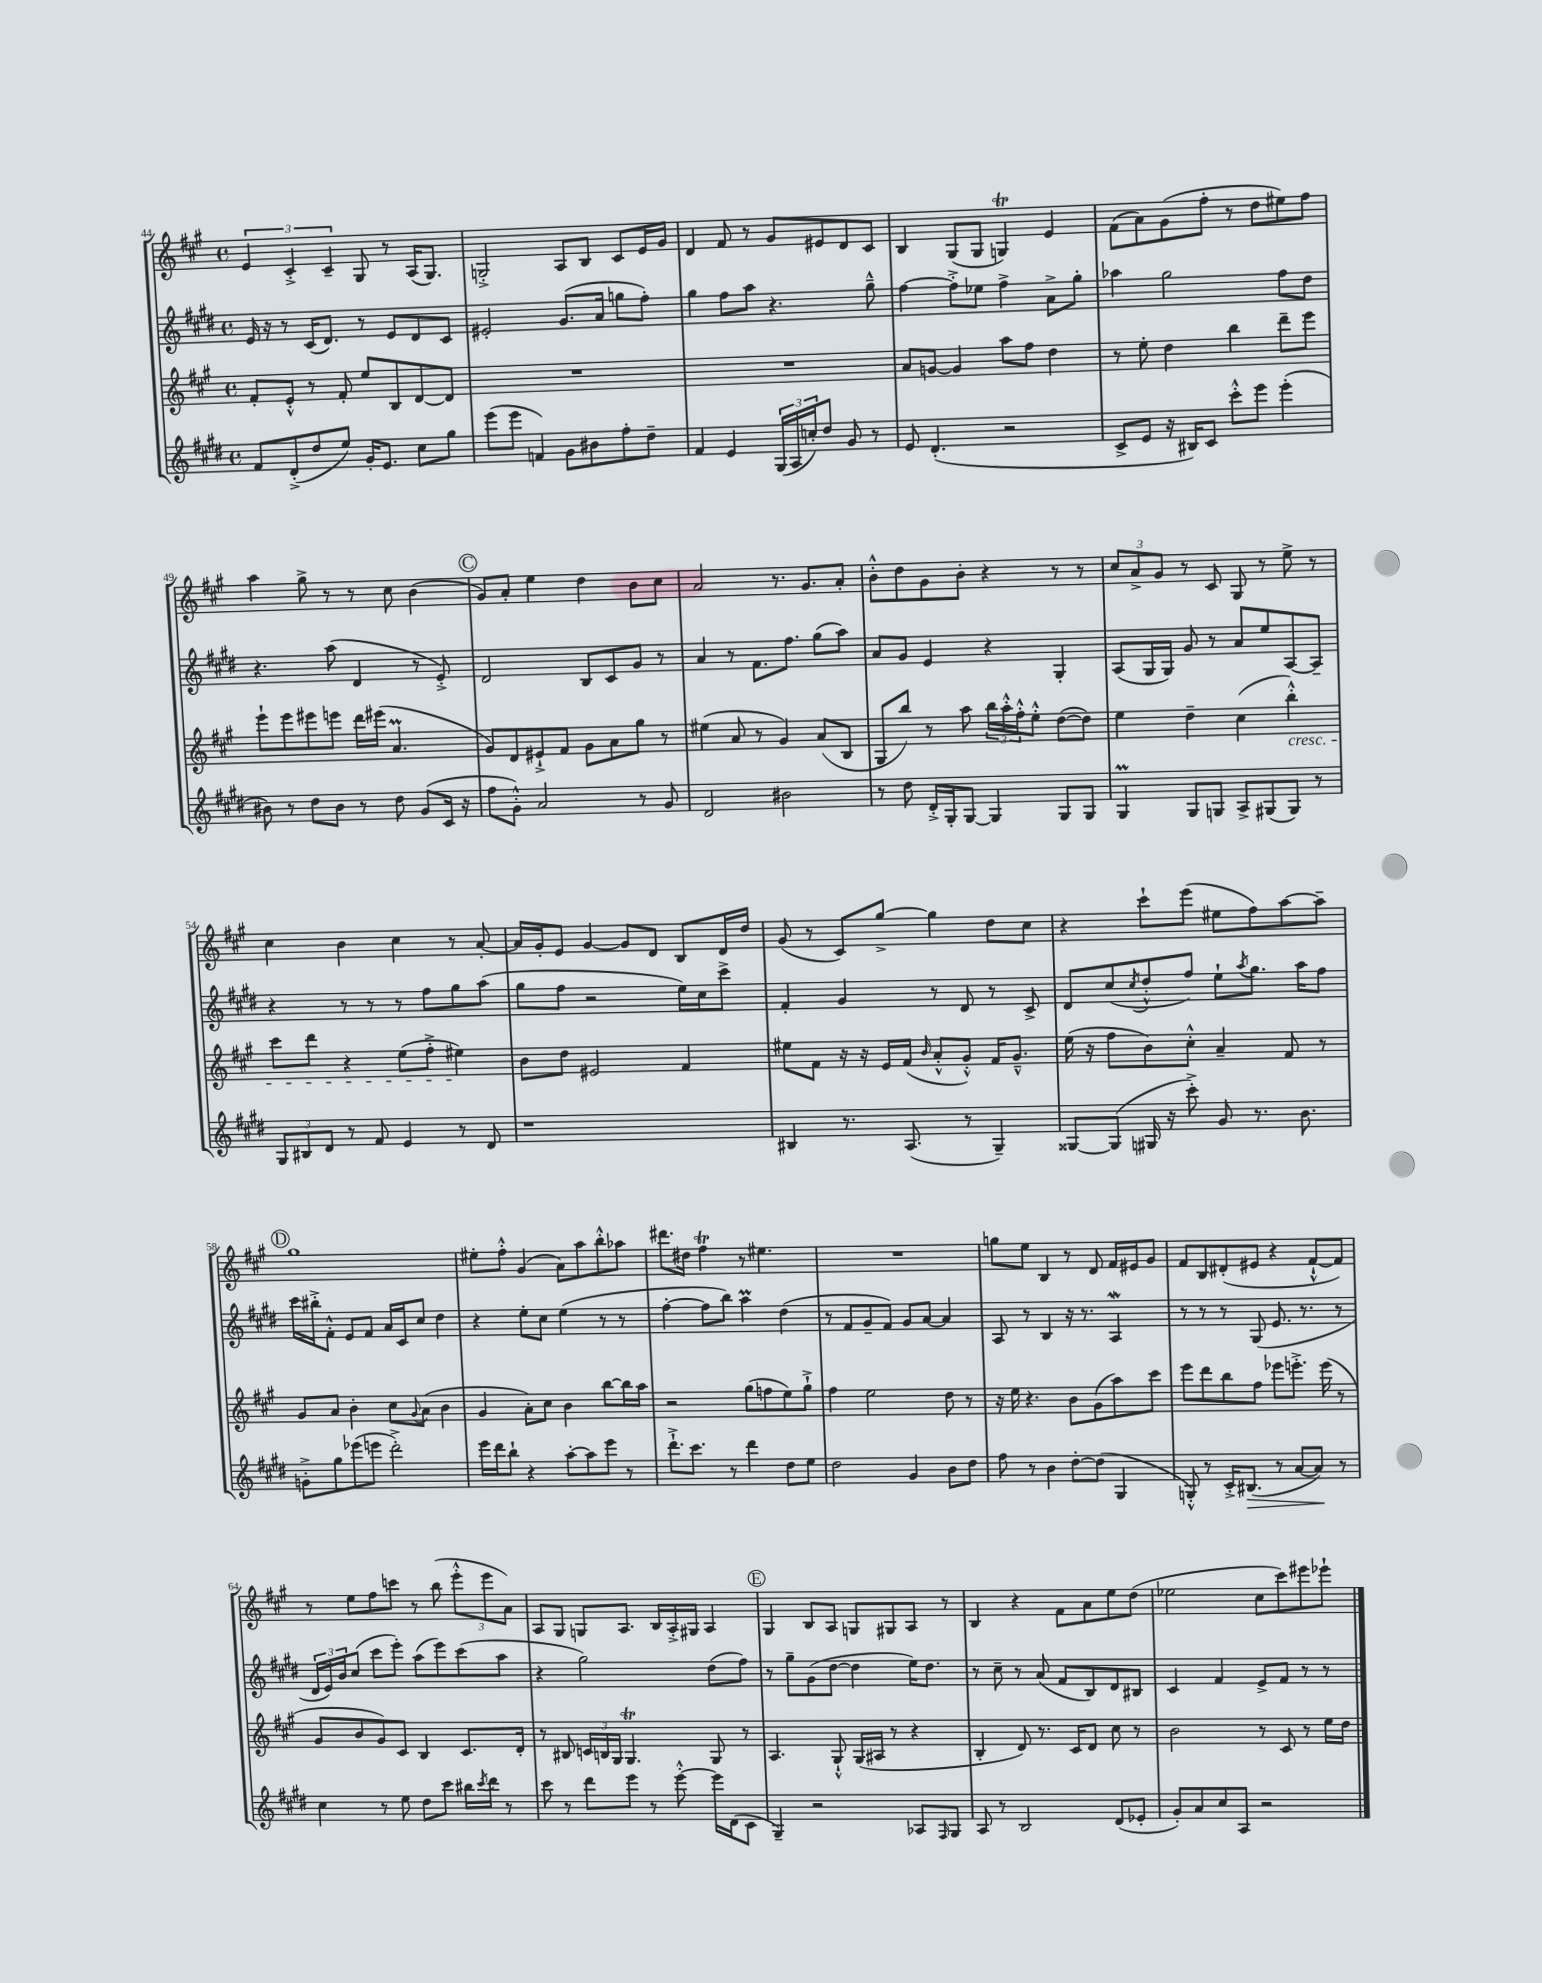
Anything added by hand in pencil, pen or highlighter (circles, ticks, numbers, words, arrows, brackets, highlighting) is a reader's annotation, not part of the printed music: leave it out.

**kern	**kern	**kern	**kern
*staff4	*staff3	*staff2	*staff1
*clefG2	*clefG2	*clefG2	*clefG2
*k[f#c#g#d#]	*k[f#c#g#]	*k[f#c#g#d#]	*k[f#c#g#]
*M4/4	*M4/4	*M4/4	*M4/4
*met(c)	*met(c)	*met(c)	*met(c)
8f#	8f#'	16e	6e
.	.	16r	.
(8d#'^	8e'^^	8r	.
.	.	.	6c#'^
8dd#	8r	(16c#	.
.	.	8.d#)	.
.	.	.	6c#~
8ee)	8f#'	.	.
16g#'	8ee	8r	8G#
8.e	.	.	.
.	8B	8e	8r
8cc#	[8d	8d#	(16A
.	.	.	8.G#)
8gg#	8d]	8c#	.
=	=	=	=
(8eee	1r	2e#'	2G'^
8eee	.	.	.
4f)	.	.	.
8g#	.	(8.g#	8A
8b#	.	.	8B
.	.	16a	.
8ff#'	.	8gg	8c#
8dd#~	.	8ff#')	16e
.	.	.	16g#
=	=	=	=
4f#	1r	4gg#	4d
4e	.	8ff#	8f#
.	.	8aa	8r
(24G#	.	4.r	8g#
24A	.	.	.
24cc')	.	.	.
8dd#	.	.	8e#
8g#	.	.	8d
8r	.	8gg#~^^	8c#
=	=	=	=
8e	8a	[4ff#	4B
(4.d#'	[8g	.	.
.	4g]	8ff#'^]	(8G#
.	.	8ee-	8G#
2r	8aa	4ff#^	4G)
.	8ff#	.	.
.	4dd	8a^	4e
.	.	8gg#'	.
=	=	=	=
8c#^	8r	4aa-	(8f#
8e	8ee'	.	8a)
16r	4dd	2gg#	(8g#
16B#)	.	.	.
8c#	.	.	8ff#'
8ccc#'^^	4bb	.	8r
8eee	.	.	8dd
(4eee'	8ddd~	8ff#	8ee#)
.	8eee	8dd#	8ff#
=	=	=	=
8b#)	8eee`	4.r	4aa
8r	8eee	.	.
8dd#	8eee#	.	8gg#^
8b#	8eee	(8aa	8r
8r	16ddd	4d#	8r
.	(16eee#	.	.
8dd#	4.a	.	8cc#
(8g#	.	8r	(4b
16c#	.	8e'^)	.
16r	.	.	.
=	=	=	=
8ff#	8g#)	2d#	8g#)
8g#'^^)	8d	.	8a'
2a	8e#`^	.	4ee
.	8f#	.	.
.	8g#	8B	4dd
.	8a	8c#	.
8r	8gg#	8g#	8b
8g#	8r	8r	8cc#
=	=	=	=
2d#	(4ee#	4a	2a
.	8a	8r	.
.	8r	8.f#	.
2b#	4g#)	.	8.r
.	.	8.ff#	.
.	.	.	8.g#
.	(8a	(8gg#	.
.	8B	8aa)	8a'
=	=	=	=
8r	8G#	8a	8b'^^
8dd#	8bb)	8g#	8dd
16d#'^	8r	4e	8g#
16G#'	.	.	.
[8G#	8aa	.	8b'
4G#]	24bb	4r	4r
.	24aa'^^	.	.
.	24ff#'^^	.	.
.	8ee'^^	.	.
8G#	([8dd	4G#'	8r
8G#	8dd])	.	8r
=	=	=	=
4G#	4ee	(8A	12cc#
.	.	.	12a^
.	.	16G#	.
.	.	.	12g#
.	.	16G#)	.
8G#	4dd~	8g#	8r
8G	.	8r	8c#
8A^	(4cc#	8a	8G#
(8G#	.	8ee	8r
8G#)	4bb'^^)	[8A	8ee^
8r	.	8A~]	8r
=	=	=	=
12G#	8ccc#	4r	4cc#
12B#	.	.	.
.	8ddd	.	.
12d#	.	.	.
8r	4r	8r	4b
8f#	.	8r	.
4e	(8ee	8r	4cc#
.	8ff#'^	8ff#	.
8r	4ee#)	8gg#	8r
8d#	.	(8aa	[8a'
=	=	=	=
1r	8b	8gg#	16a]
.	.	.	16g#'
.	8dd	8ff#	8e
.	2e#	2r	[4g#
.	.	.	8g#]
.	.	.	8d
.	4f#	16ee)	8B
.	.	16cc#	.
.	.	8ccc#^	16d
.	.	.	16dd
=	=	=	=
4B#	8ee#	4f#'	(8g#
.	8f#	.	8r
8.r	16r	4g#	8c#)
.	16r	.	.
.	16e	.	[8gg#^
(8.A	(16f#	.	.
.	16qqb	.	.
.	8a'^^	8r	4gg#]
8r	8g#'^^)	8d#	.
4G#~)	16f#	8r	8dd
.	8.g#~^^	.	.
.	.	8c#^	8cc#
=	=	=	=
[8G##	(16ee	8d#	4r
.	16r	.	.
(8G##]	8ff#	(8cc#	.
.	.	8qcc#	.
16G#	8b)	8dd#'^^	8ccc#`
16r	.	.	.
8ccc#'^)	8cc#'^^	8ff#)	(8eee
8g#	4a~	8ee`	8ee#
.	.	8qaa	.
8.r	.	8.gg#	8ff#)
.	8f#	.	[8aa
8.b	.	16aa	.
.	8r	8ff#	8aa~]
=	=	=	=
8g'^	8g#	16ccc#	1gg#
.	.	16bb#'^	.
8gg#	8a	8f#'^^	.
(8eee-	4b'	8e	.
8eee	.	8f#	.
2ddd#'^)	8cc#	16a	.
.	.	16c#	.
.	8qqg#	.	.
.	(8a	8cc#	.
.	4b	4dd#	.
=	=	=	=
16eee	4g#	4r	8ee#'
16ddd#	.	.	.
8bb`	.	.	8ff#'^^
4r	8a')	8ee'	(4g#
.	8cc#	8cc#	.
[8aa'	4b	(4ee	8a)
8aa]	.	.	8aa
8eee	[8bb	8r	8bb'^^
8r	16bb]	8r	8aa-
.	16aa	.	.
=	=	=	=
8.ddd#`^	2r	[4ff#'	8.ddd#
8.ccc#	.	.	16dd#
.	.	8ff#]	4ff#
8r	.	8bb)	.
4ddd#	(8gg#	4aa	8r
.	8ff	.	4.ee#
8dd#	8ee)	(4dd#	.
8ee	8gg#`^	.	.
=	=	=	=
2dd#	4ff#	8r	1r
.	.	8f#	.
.	2ee	8g#~	.
.	.	8f#)	.
4g#	.	8g#	.
.	.	[8a	.
8b	8dd	4a]	.
8dd#	8r	.	.
=	=	=	=
8ff#	16r	8A	8gg
.	16ee	.	.
8r	4.r	8r	8ee
4b	.	4B	4B
[8dd#'	8b	16r	8r
.	.	8.r	.
(8dd#]	(8g#	.	8d
4G#	8aa)	4A	16f#
.	.	.	16e#
.	8ccc#	.	8g#
=	=	=	=
8G'^^)	8eee	8r	8f#
8r	8ddd	8r	8B
16c#'^	8bb	8r	(8d#'
(8.B#	.	.	.
.	8ff#	(8G#	8e#
8r	8eee-	8.e	4r
[8a	8.eee'^	.	.
.	.	8.r	.
8a])	.	.	[8f#`^^
.	(16eee	.	.
8r	8r	8r	8f#])
=	=	=	=
4cc#	8g#	24d#	8r
.	.	24e)	.
.	.	24b	.
.	8b	(8cc#	8ee
8r	8g#)	8ccc#	8ff#
8ee	8c#	8eee')	8ccc
8dd#	4B	(8aa	8r
8ccc#	.	8eee)	(8bb
16bb#	8.c#	(8ccc#	12eee'^^
8qccc#	.	.	.
16ddd#	.	.	.
.	.	.	12eee
8r	.	8aa	.
.	.	.	12a)
.	16d'	.	.
=	=	=	=
8ccc#	8r	4r	8A
8r	8B#	.	8G#
8ddd#	24c	2gg#)	8G
.	24B	.	.
.	24G#	.	.
8eee	4.G#	.	8.A
8r	.	.	.
.	.	.	16B
[8eee'^^	.	.	16A'^
.	.	.	16G#
16eee]	8G#	(8dd#	4A
(16d#	.	.	.
8c#	8r	8ff#)	.
=	=	=	=
4G#~)	4.A	8r	4G#
.	.	8gg#~	.
2r	.	(8g#	8B
.	8G#`^^	[8dd#	8A
.	(16G#	4dd#]	8G
.	16A#	.	.
.	8r	.	8G#
8A-	4r	16ee)	8A
.	.	8.dd#	.
16qqF#	.	.	.
8G#	.	.	8r
=	=	=	=
8A	4B'	8r	4B
8r	.	8cc#~	.
2B	8d)	8r	4r
.	8.r	(8a	.
.	.	8f#	8f#
.	16c#	.	.
.	8d	8B)	8a
(8d#	8cc#	8d#	8ee
8e-'	8r	8B#	(8dd
=	=	=	=
8g#')	2b	4c#	2ee-
8a	.	.	.
8cc#	.	4f#	.
8A	.	.	.
2r	8r	8e^	8cc#
.	8c#	8f#	8ccc#)
.	8r	8r	8eee#
.	16ee	8r	8eee-`
.	16dd	.	.
==	==	==	==
*-	*-	*-	*-
